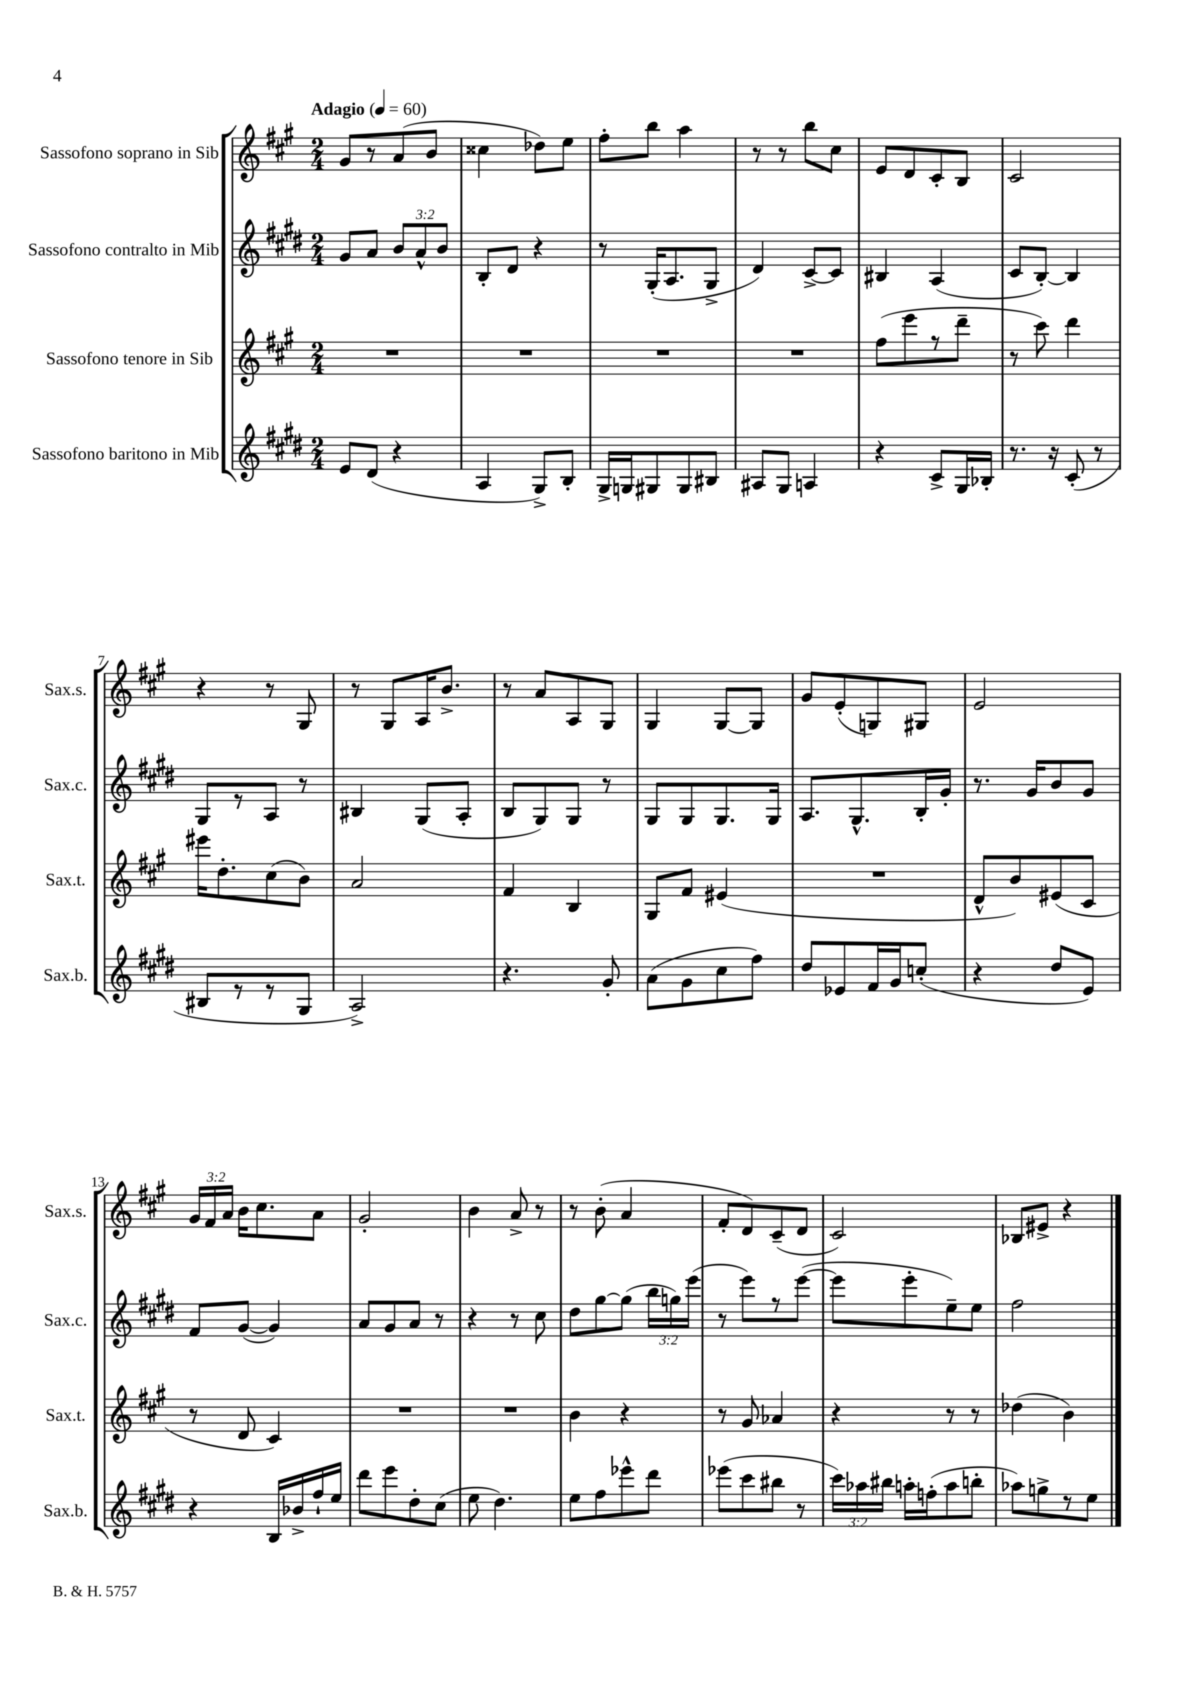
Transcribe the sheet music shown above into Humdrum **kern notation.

**kern	**kern	**kern	**kern
*part4	*part3	*part2	*part1
*staff4	*staff3	*staff2	*staff1
*I"Sassofono baritono in Mib	*I"Sassofono tenore in Sib	*I"Sassofono contralto in Mib	*I"Sassofono soprano in Sib
*I'Sax.b.	*I'Sax.t.	*I'Sax.c.	*I'Sax.s.
*clefG2	*clefG2	*clefG2	*clefG2
*k[f#c#g#d#]	*k[f#c#g#]	*k[f#c#g#d#]	*k[f#c#g#]
*M2/4	*M2/4	*M2/4	*M2/4
*MM60	*MM60	*MM60	*MM60
=1	=1	=1	=1
!	!	!	!LO:TX:a:B:t=Adagio
8e/L	2r	8g#/L	8g#/L
(8d#/J	.	8a/J	8r
4r	.	12b/L	(8a/
.	.	12a^^/	.
.	.	.	8b/J
.	.	12b/J	.
=2	=2	=2	=2
4A/	2r	8B'/L	4cc##X\
.	.	8d#/J	.
8G#^/L)	.	4r	8dd-X\L)
8B'/J	.	.	8ee\J
=3	=3	=3	=3
16G#^/LL	2r	8r	8ff#'\L
16Gn/J	.	.	.
8G#X/	.	(16G#'/KL	8bb\J
.	.	8.A/	.
8G#/	.	.	4aa\
8B#X/J	.	8G#^/J	.
=4	=4	=4	=4
8A#X/L	2r	4d#/)	8r
8G#/J	.	.	8r
4An/	.	[8c#^/L	8bb\L
.	.	8c#/J]	8cc#\J
=5	=5	=5	=5
4r	(8ff#\L	4B#X/	8e/L
.	8eee\	.	8d/
8c#^/L	8r	(4A/	8c#'/
16G#/L	8ddd~\J	.	8B/J
16B-X'/JJ	.	.	.
=6	=6	=6	=6
8.r	8r	8c#/L	2c#/
.	8ccc#\)	[8B'/J)	.
16r	.	.	.
(8c#'/	4ddd\	4B/]	.
8r	.	.	.
!!LO:LB:g=z
=7	=7	=7	=7
8B#X/L	16eee#X\KL	8G#/L	4r
.	8.dd'\	.	.
8r	.	8r	.
8r	(8cc#\	8A/J	8r
8G#/J	8b\J)	8r	8G#/
=8	=8	=8	=8
2A^/)	2a/	4B#X/	8r
.	.	.	8G#/L
.	.	(8G#/L	16A/K
.	.	.	8.b^/J
.	.	8A'/J	.
=9	=9	=9	=9
4.r	4f#/	8B/L	8r
.	.	8G#/)	8a/L
.	4B/	8G#/J	8A/
8g#'/	.	8r	8G#/J
=10	=10	=10	=10
(8a\L	8G#/L	8G#/L	4G#/
8g#\	8f#/J	8G#/	.
8cc#\	(4e#X/	8.G#/	[8G#/L
8ff#\J)	.	.	8G#/J]
.	.	16G#/Jk	.
=11	=11	=11	=11
8dd#/L	2r	8.A/L	8g#/L
8e-X/	.	.	(8e'/
.	.	8.G#^^/	.
16f#/L	.	.	8Gn/)
16g#/J	.	.	.
(8ccn'/J	.	16B'/L	8G#X/J
.	.	16g#'/JJ	.
=12	=12	=12	=12
4r	8d^^/L	8.r	2e/
.	8b/)	.	.
.	.	16g#/KL	.
8dd#/L	(8e#X/	8b/	.
8e/J)	8c#/J	8g#/J	.
!!LO:LB:g=z
=13	=13	=13	=13
4r	8r	8f#/L	24g#/LL
.	.	.	24f#/
.	.	.	24a/JJ
.	8d/	([8g#/J	16b\KL
.	.	.	8.cc#\
16B/LL	4c#/)	4g#/])	.
16b-X^/	.	.	.
16ff#`/	.	.	8a\J
16ee/JJ	.	.	.
=14	=14	=14	=14
8ddd#\L	2r	8a/L	2g#'/
8eee\	.	8g#/	.
8dd#'\	.	8a/J	.
(8cc#\J	.	8r	.
=15	=15	=15	=15
8ee\	2r	4r	4b\
4.dd#\)	.	.	.
.	.	8r	8a^/
.	.	8cc#\	8r
=16	=16	=16	=16
8ee\L	4b\	8dd#\L	8r
8ff#\	.	[8gg#\	(8b'\
8eee-X^^\	4r	(8gg#\J]	4a/
8ddd#\J	.	24bb\LL	.
.	.	24ggn\)	.
.	.	(24eee\JJ	.
=17	=17	=17	=17
(8eee-X\L	8r	8r	8f#'/L
8ccc#\	8g#/	8eee\L)	8d/)
8bb#X\J	4a-X/	8r	(8c#~/
8r	.	([8eee\J	8d/J
=18	=18	=18	=18
24ccc#\LL)	4r	8eee\L]	2c#/)
24aa-X\	.	.	.
24bb#X\JJ	.	.	.
16aan'\LL	.	8eee'\	.
(16ffn'\J	.	.	.
8aa\	8r	8ee~\)	.
8bbn'\J	8r	8ee\J	.
=19	=19	=19	=19
8aa-X\L)	(4dd-X\	2ff#\	8B-X/L
8ggn^\	.	.	8e#X^/J
8r	4b\)	.	4r
8ee\J	.	.	.
==	==	==	==
*-	*-	*-	*-
